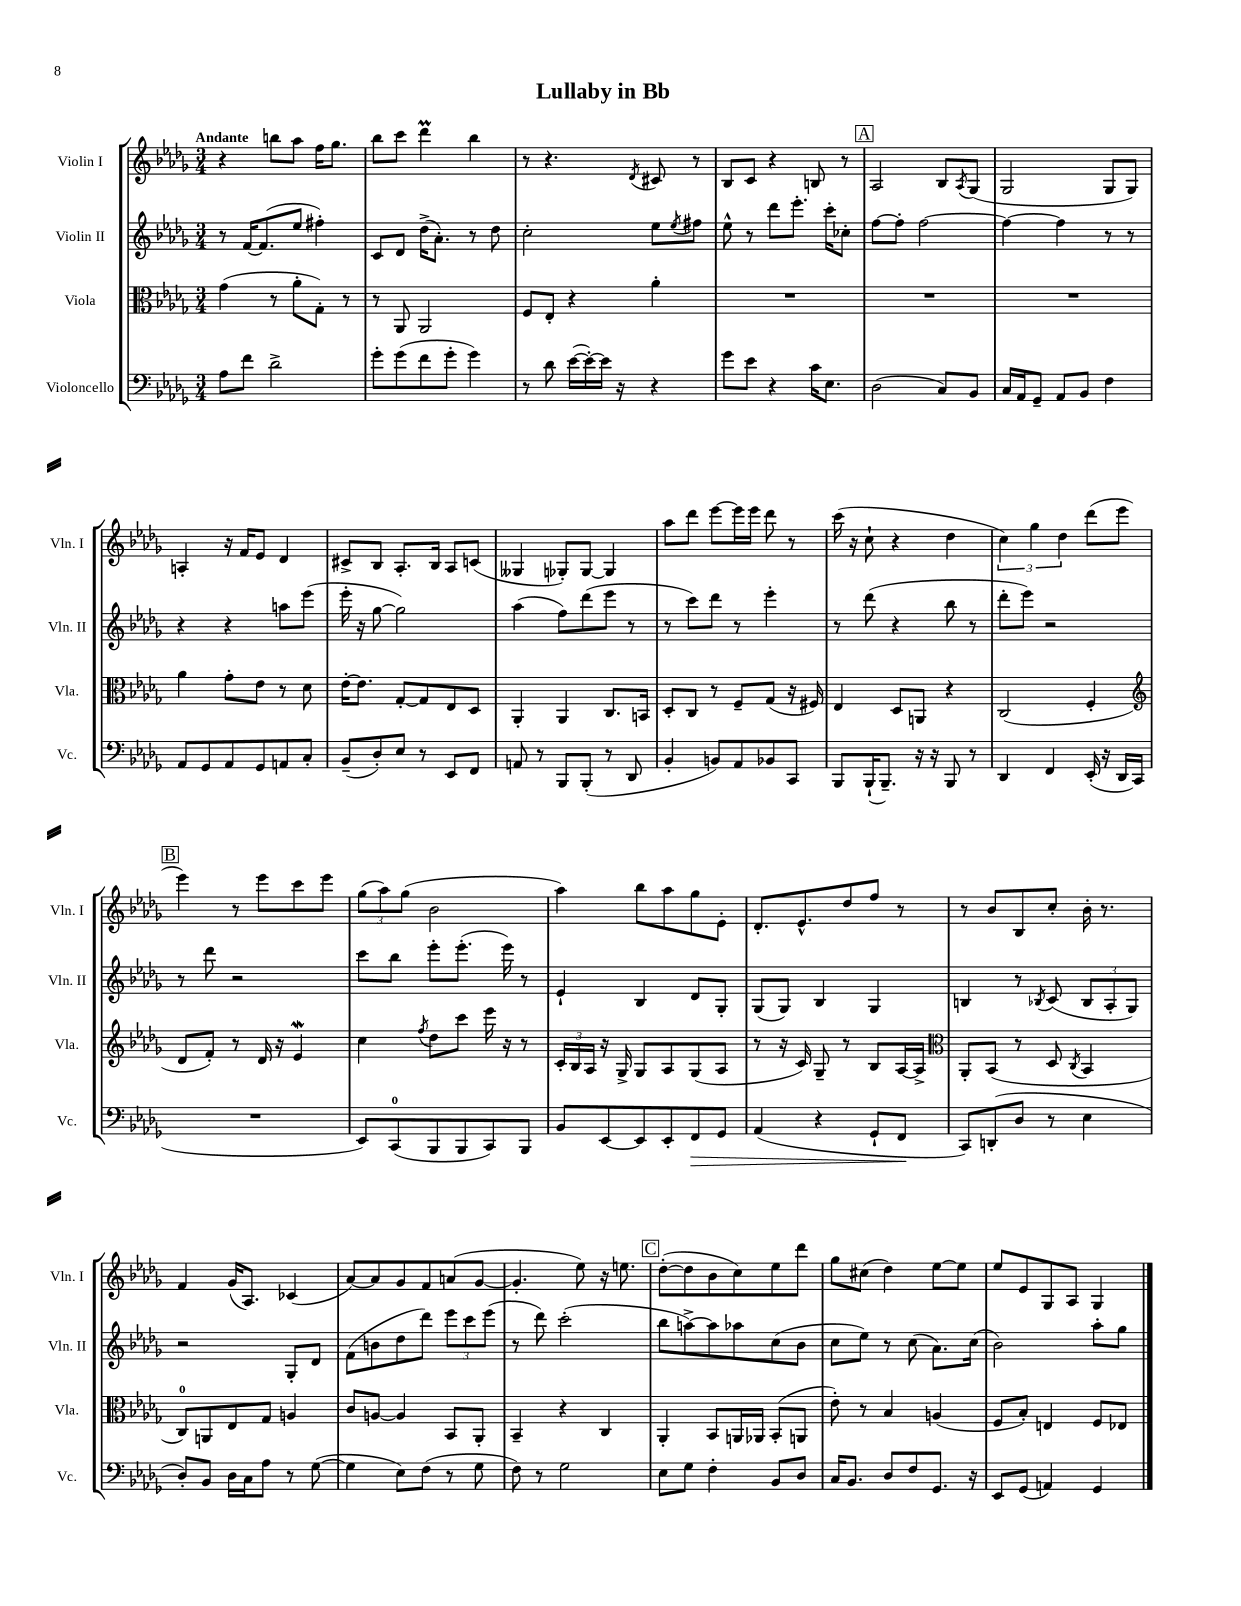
\header { title = "Lullaby in Bb" }
<<
\new StaffGroup <<
\new Staff = "s0" \with { instrumentName = "Violin I" shortInstrumentName = "Vln. I" } {
    \clef treble \key des \major \numericTimeSignature \time 3/4 \tempo "Andante"
    r4 b''8 aes''8 f''16 ges''8. |
    bes''8 c'''8 des'''4\prall bes''4 |
    r8 r4. \acciaccatura { des'8 } cis'8 r8 |
    bes8 c'8 r4 b8 r8 |
    \mark \markup { \box "A" } aes2 bes8 \acciaccatura { aes8 } ges8( |
    ges2 ges8 ges8) |
    a4-. r16 f'16 ees'8 des'4 |
    cis'8-> bes8 aes8.-. bes16 aes8 c'8( |
    geses4 ges8-.) ges8~ ges4 |
    aes''8 des'''8 ees'''8~ ees'''16 ees'''16 des'''8 r8 |
    c'''16( r16 c''8-! r4 des''4 |
    \tuplet 3/2 { c''4) ges''4 des''4 } des'''8( ees'''8 |
    \mark \markup { \box "B" } ees'''4) r8 ees'''8 c'''8 ees'''8 |
    \tuplet 3/2 { ges''8( aes''8) ges''8( } bes'2 |
    aes''4) bes''8 aes''8 ges''8 ees'8-. |
    des'8.-. ees'8.-^ des''8 f''8 r8 |
    r8 bes'8 bes8 c''8-. bes'16-. r8. |
    f'4 ges'16( aes8.) ces'4( |
    aes'8~) aes'8 ges'8 f'8 a'8( ges'8~ |
    ges'4.-. ees''8) r16 e''8. |
    \mark \markup { \box "C" } des''8~-.( des''8 bes'8 c''8) ees''8 des'''8 |
    ges''8 cis''8( des''4) ees''8~ ees''8 |
    ees''8 ees'8 ges8 aes8 ges4 \bar "|." |
}
\new Staff = "s1" \with { instrumentName = "Violin II" shortInstrumentName = "Vln. II" } {
    \clef treble \key des \major \numericTimeSignature \time 3/4
    r8 f'16~ f'8.( ees''8 fis''4-.) |
    c'8 des'8 des''16->( aes'8.-.) r8 des''8 |
    c''2-. ees''8 \acciaccatura { ees''8 } fis''8 |
    ees''8-^ r8 des'''8 ees'''8.-. c'''16-. ces''8-. |
    \mark \markup { \box "A" } f''8~ f''8-. f''2~ |
    f''4~ f''4 r8 r8 |
    r4 r4 a''8 ees'''8( |
    ees'''16-. r16 ges''8~ ges''2) |
    aes''4( f''8) des'''8( ees'''8 r8 |
    r8 c'''8) des'''8 r8 ees'''4-. |
    r8 des'''8( r4 bes''8 r8 |
    des'''8-. ees'''8) r2 |
    \mark \markup { \box "B" } r8 des'''8 r2 |
    c'''8 bes''8 ees'''8-. ees'''8.-.( ees'''16) r8 |
    ees'4-! bes4 des'8 ges8-. |
    ges8( ges8) bes4 ges4 |
    b4 r8 \acciaccatura { bes8 } c'8( \tuplet 3/2 { bes8 aes8-. ges8) } |
    r2 ges8-. des'8 |
    f'8( b'8 des''8 des'''8) \tuplet 3/2 { ees'''8 c'''8 ees'''8( } |
    r8 des'''8) c'''2-.( |
    \mark \markup { \box "C" } bes''8 a''8~->) a''8 aes''8 c''8( bes'8 |
    c''8 ees''8) r8 c''8( aes'8.) c''16( |
    bes'2) aes''8-. ges''8 \bar "|." |
}
\new Staff = "s2" \with { instrumentName = "Viola" shortInstrumentName = "Vla." } {
    \clef alto \key des \major \numericTimeSignature \time 3/4
    ges'4( r8 aes'8-. ges8-.) r8 |
    r8 aes,8 aes,2 |
    f8 ees8-. r4 aes'4-. |
    R2. |
    \mark \markup { \box "A" } R2. |
    R2. |
    aes'4 ges'8-. ees'8 r8 des'8 |
    ees'16~-. ees'8. ges8~-. ges8 ees8 des8 |
    aes,4-. aes,4 c8. b,16 |
    des8-. c8 r8 f8-- ges8( r16 fis16) |
    ees4 des8 a,8 r4 |
    c2( f4-. |
    \mark \markup { \box "B" } \clef treble des'8 f'8-.) r8 des'16 r16 ees'4\mordent |
    c''4 \acciaccatura { f''8 } des''8 c'''8 ees'''16 r16 r8 |
    \tuplet 3/2 { c'16-. bes16 aes16 } r16 ges16-> ges8 aes8 ges8( aes8 |
    r8 r16 c'16) ges8-- r8 bes8 aes16~ aes16-> |
    \clef alto aes,8-. bes,8( r8 des8 \acciaccatura { c8 } bes,4 |
    c8-0) a,8 ees8 ges8 a4 |
    c'8 a8~ a4 bes,8 aes,8-. |
    bes,4-- r4 c4 |
    \mark \markup { \box "C" } aes,4-. bes,8 a,16 aes,16 bes,8-.( a,8 |
    ees'8-.) r8 bes4 a4( |
    f8 bes8-.) e4 f8 ees8 \bar "|." |
}
\new Staff = "s3" \with { instrumentName = "Violoncello" shortInstrumentName = "Vc." } {
    \clef bass \key des \major \numericTimeSignature \time 3/4
    aes8 f'8 des'2-> |
    ges'8-. ges'8( f'8 ges'8-. ges'4) |
    r8 des'8 ees'16~( ees'16~-.) ees'16 r16 r4 |
    ges'8 ees'8 r4 c'16 ees8. |
    \mark \markup { \box "A" } des2( c8) bes,8 |
    c16 aes,16 ges,8-- aes,8 bes,8 f4 |
    aes,8 ges,8 aes,8 ges,8 a,8 c8-. |
    bes,8--( des8-.) ees8 r8 ees,8 f,8 |
    a,8 r8 bes,,8 bes,,8-.( r8 des,8 |
    bes,4-. b,8) aes,8 bes,8 c,8 |
    bes,,8 bes,,16-!( bes,,8.--) r16 r16 bes,,8 r8 |
    des,4 f,4 ees,16-.( r16 des,16 c,16 |
    \mark \markup { \box "B" } R2. |
    ees,8) c,8-0( bes,,8 bes,,8 c,8) bes,,8 |
    bes,8 ees,8~ ees,8 ees,8-. f,8\> ges,8 |
    aes,4( r4 ges,8-! f,8\! |
    c,8) d,8-.( des8 r8 ees4 |
    des8-.) bes,8 des16 c16 aes8 r8 ges8~( |
    ges4 ees8) f8( r8 ges8 |
    f8) r8 ges2 |
    \mark \markup { \box "C" } ees8 ges8 f4-. bes,8 des8 |
    c16 bes,8. des8 f8 ges,8. r16 |
    ees,8 ges,8( a,4) ges,4 \bar "|." |
}
>>
>>
\layout { \context { \Score \remove "Bar_number_engraver" } }
